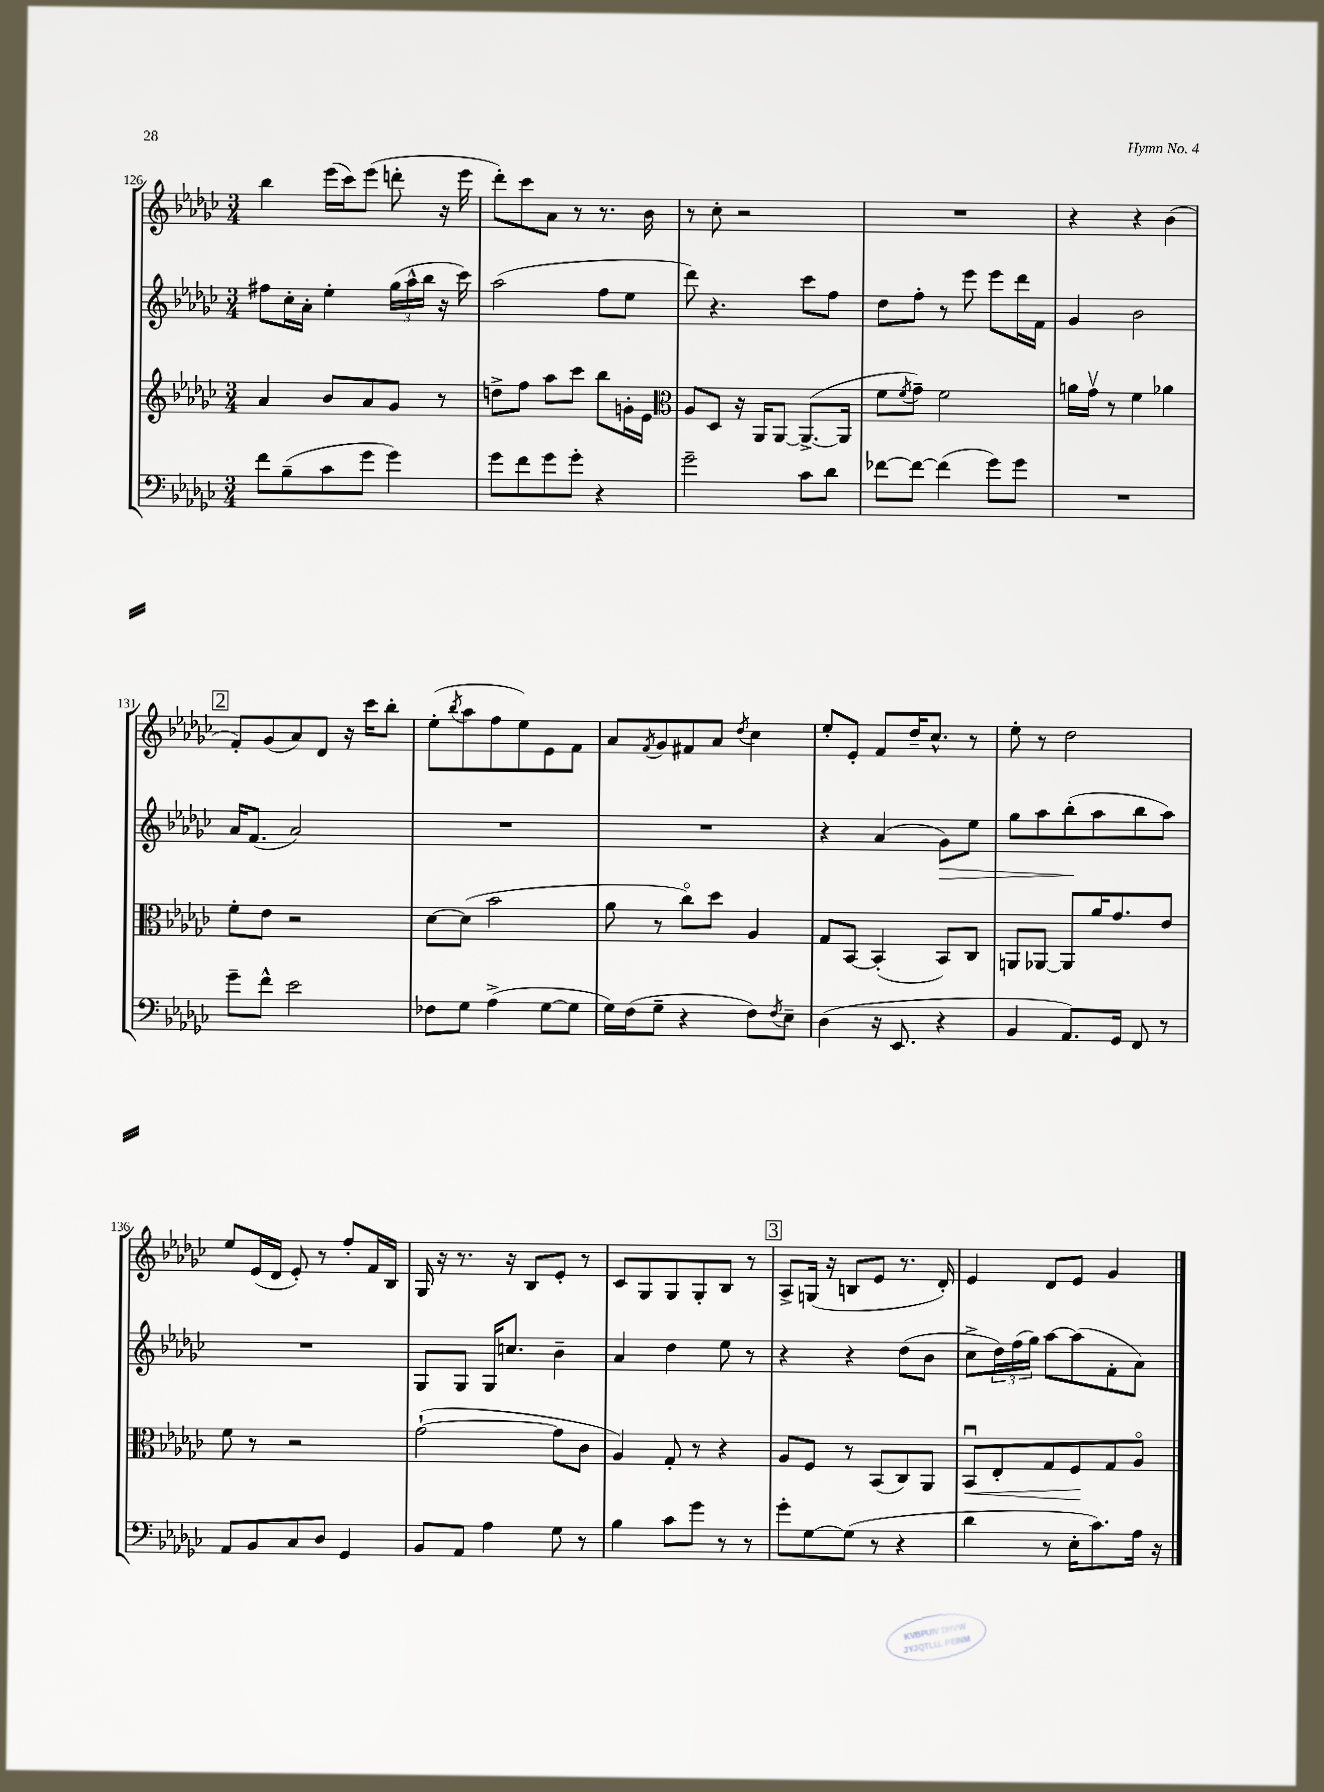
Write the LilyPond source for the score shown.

<<
\new StaffGroup <<
\new Staff = "s0" {
    \clef treble \key ges \major \numericTimeSignature \time 3/4
    bes''4 ees'''16( ces'''16) ees'''8( d'''8-. r16 ees'''16 |
    des'''8-.) ces'''8 aes'8 r8 r8. bes'16 |
    r8 ces''8-. r2 |
    R2. |
    r4 r4 bes'4( |
    \mark \markup { \box "2" } f'8-.) ges'8( aes'8) des'8 r16 ces'''16 bes''8-. |
    ees''8-.( \acciaccatura { bes''8 } aes''8 f''8 ees''8) ees'8 f'8 |
    aes'8 \acciaccatura { f'8 } ges'8 fis'8 aes'8 \acciaccatura { des''8 } ces''4 |
    ees''8-. ees'8-. f'8 des''16-- ces''8.-^ r8 |
    ees''8-. r8 des''2 |
    ees''8 ees'16( des'16 ees'8-.) r8 f''8-. f'16 bes16 |
    ges16 r16 r8. r16 bes8 ees'8-. r8 |
    ces'8 ges8 ges8 ges8-. bes8 r8 |
    \mark \markup { \box "3" } aes8-> g16( r16 b8 ees'8 r8. des'16-.) |
    ees'4 des'8 ees'8 ges'4 \bar "|." |
}
\new Staff = "s1" {
    \clef treble \key ges \major \numericTimeSignature \time 3/4
    fis''8 ces''16-. aes'16-. ees''4-. \tuplet 3/2 { ges''16( aes''16-^ bes''16 } r16 ces'''16) |
    aes''2( f''8 ees''8 |
    des'''8) r4. ces'''8 f''8 |
    des''8 f''8-. r8 ees'''8 ees'''8 des'''16 f'16 |
    ges'4 bes'2 |
    \mark \markup { \box "2" } aes'16 f'8.( aes'2) |
    R2. |
    R2. |
    r4 aes'4( ges'8\>) ees''8 |
    ges''8 aes''8 bes''8-.\!( aes''8 bes''8 aes''8) |
    R2. |
    ges8 ges8 ges16 c''8. bes'4-- |
    aes'4 des''4 ees''8 r8 |
    \mark \markup { \box "3" } r4 r4 des''8( bes'8 |
    ces''8-> \tuplet 3/2 { des''16) f''16( ges''16) } aes''8~ aes''8( f'8-. aes'8) \bar "|." |
}
\new Staff = "s2" {
    \clef treble \key ges \major \numericTimeSignature \time 3/4
    aes'4 bes'8 aes'8 ges'8 r8 |
    d''8-> f''8 aes''8 ces'''8 bes''8 g'16-. ees'16 |
    \clef alto aes8 des8 r16 aes,16 aes,8~ aes,8.~->( aes,16 |
    f'8 \acciaccatura { f'8 } ges'8--) f'2 |
    a'16 ges'16\upbow r8 f'4 aes'4 |
    \mark \markup { \box "2" } f'8-. ees'8 r2 |
    des'8~ des'8( bes'2 |
    aes'8 r8 ces''8\flageolet) des''8 aes4 |
    ges8 bes,8~ bes,4-.( bes,8) ces8 |
    a,8 aes,8~ aes,8 aes'16 ges'8. ees'8 |
    f'8 r8 r2 |
    ges'2~-!( ges'8 ces'8 |
    aes4) ges8-. r8 r4 |
    \mark \markup { \box "3" } aes8 f8 r8 bes,8( ces8) aes,8 |
    bes,8\downbow\< ees8-. ges8 f8\! ges8 aes8\flageolet \bar "|." |
}
\new Staff = "s3" {
    \clef bass \key ges \major \numericTimeSignature \time 3/4
    f'8 bes8--( ces'8 ges'8 ges'4) |
    ges'8 f'8 ges'8 ges'8-. r4 |
    ges'2-- ces'8 des'8 |
    fes'8~ fes'8~ fes'4( ges'8) ges'8 |
    R2. |
    \mark \markup { \box "2" } ges'8-- f'8-^ ees'2 |
    fes8 ges8 aes4->( ges8~ ges8 |
    ges16) f16( ges8-- r4 f8) \acciaccatura { f8 } ees8-- |
    des4( r16 ees,8. r4 |
    bes,4 aes,8.) ges,16 f,8 r8 |
    aes,8 bes,8 ces8 des8 ges,4 |
    bes,8 aes,8 aes4 ges8 r8 |
    bes4 ces'8 ges'8 r8 r8 |
    \mark \markup { \box "3" } ges'8-. ges8~ ges8( r8 r4 |
    des'4 r8 ees16-. ces'8.) aes16 r16 \bar "|." |
}
>>
>>
\layout { \context { \Score currentBarNumber = #126 } }
